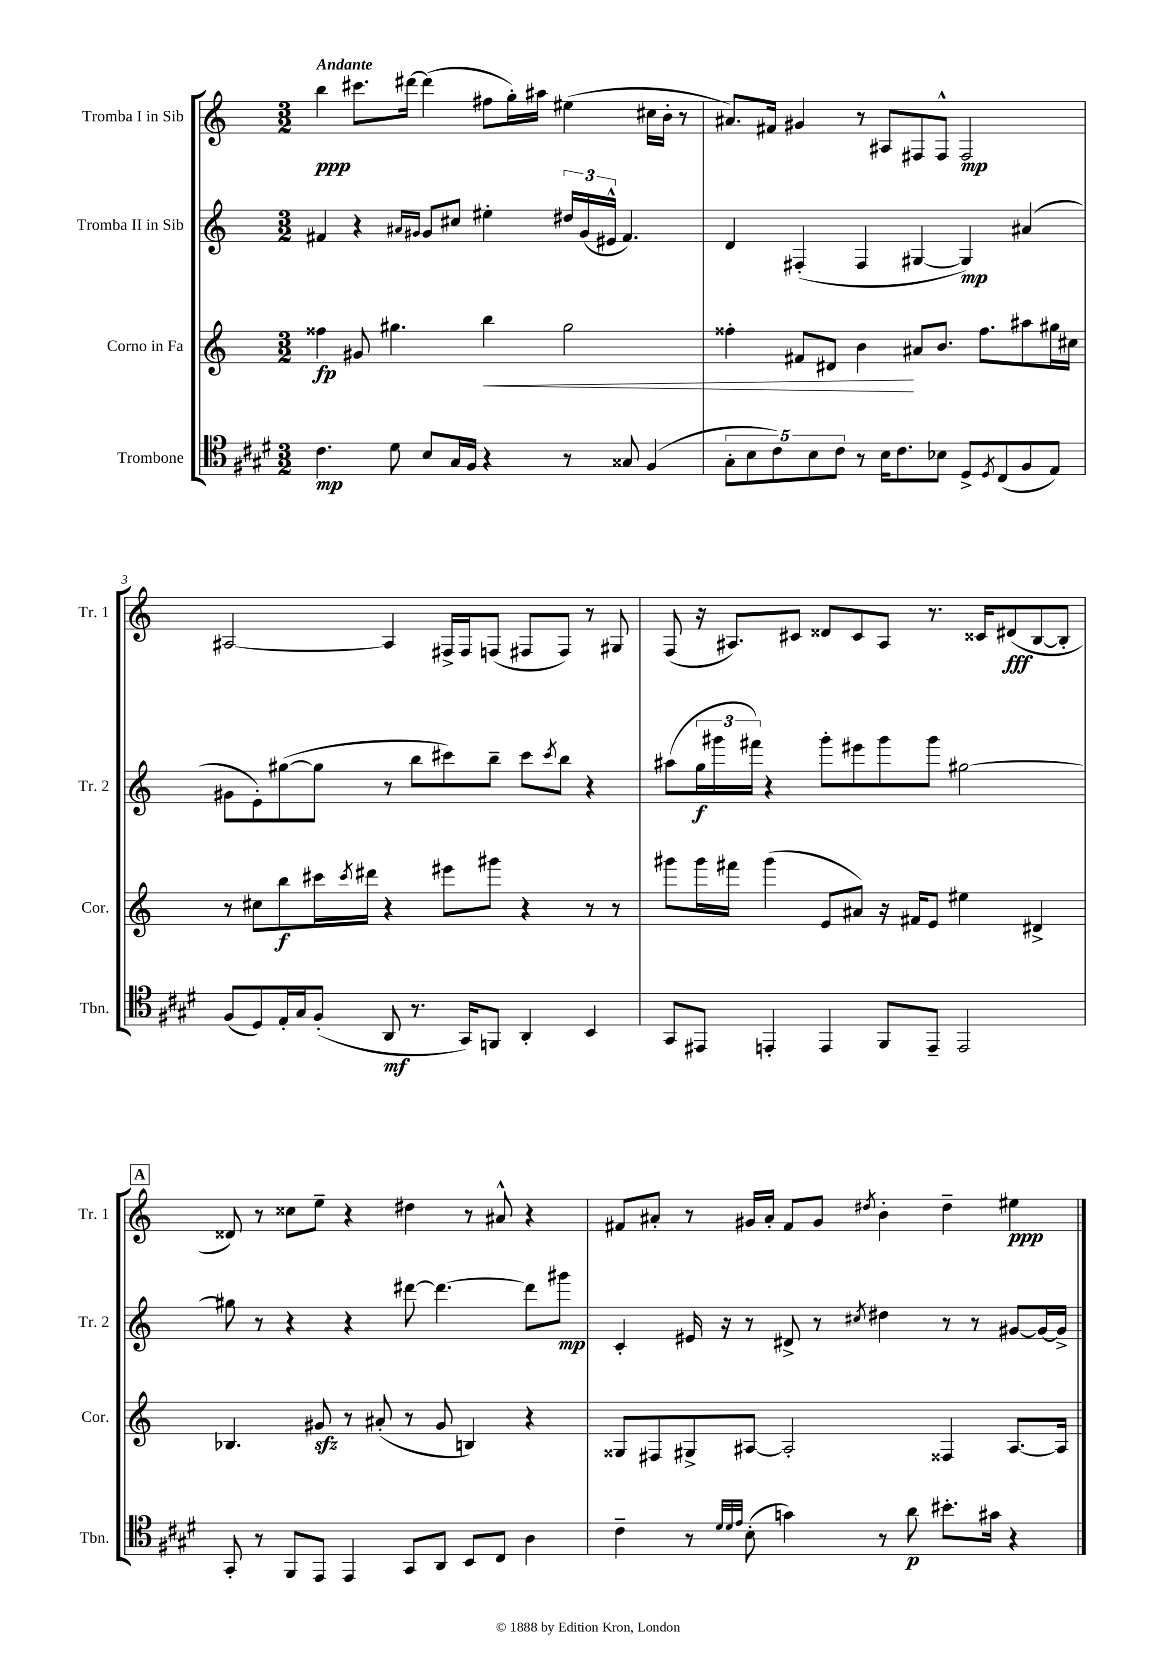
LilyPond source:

<<
\new StaffGroup <<
\new Staff = "s0" \with { instrumentName = "Tromba I in Sib" shortInstrumentName = "Tr. 1" } {
    \clef treble \key c \major \numericTimeSignature \time 3/2 \tempo "Andante"
    b''4\ppp cis'''8. dis'''16~ dis'''4( fis''8 g''16-.) ais''16 eis''4( cis''16 b'16-. r8 |
    ais'8.) fis'16 gis'4 r8 ais8 fis8 fis8-^ fis2\mp |
    ais2~ ais4 fis16-> fis16 f8( fis8 fis8) r8 gis8 |
    f8( r16 ais8.) cis'8 disis'8 cis'8 ais8 r8. cisis'16 dis'8\fff( b8~ b8-. |
    \mark \markup { \box "A" } disis'8) r8 cisis''8 e''8-- r4 dis''4 r8 ais'8-^ r4 |
    fis'8 ais'8-. r8 gis'16 ais'16-. fis'8 gis'8 \acciaccatura { dis''8 } b'4-. dis''4-- eis''4\ppp \bar "|." |
}
\new Staff = "s1" \with { instrumentName = "Tromba II in Sib" shortInstrumentName = "Tr. 2" } {
    \clef treble \key c \major \numericTimeSignature \time 3/2
    fis'4 r4 \grace { ais'16 gis'16 } gis'8 cis''8 eis''4-. \tuplet 3/2 { dis''16 gis'16( eis'16-^ } fis'4.) |
    d'4 fis4-.( fis4 gis4~ gis4\mp) ais'4( |
    gis'8 e'8-.) gis''8~( gis''8 r8 b''8 cis'''8) b''8-- cis'''8 \acciaccatura { cis'''8 } b''8 r4 |
    ais''8( \tuplet 3/2 { g''16\f gis'''16 fis'''16) } r4 gis'''8-. eis'''8 gis'''8 gis'''8 gis''2~ |
    \mark \markup { \box "A" } gis''8 r8 r4 r4 dis'''8~ dis'''4.~ dis'''8 gis'''8\mp |
    c'4-. eis'16 r16 r8 dis'8-> r8 \acciaccatura { cis''8 } dis''4 r8 r8 gis'8~ gis'16~ gis'16-> \bar "|." |
}
\new Staff = "s2" \with { instrumentName = "Corno in Fa" shortInstrumentName = "Cor." } {
    \clef treble \key c \major \numericTimeSignature \time 3/2
    fisis''4\fp gis'8 gis''4. b''4\< gis''2 |
    fisis''4-. fis'8 dis'8 b'4\! ais'8 b'8. fisis''8. ais''8 gis''16 cis''16 |
    r8 cis''8 b''8\f cis'''16 \acciaccatura { cis'''8 } dis'''16 r4 eis'''8 gis'''8 r4 r8 r8 |
    gis'''8 gis'''16 fis'''16 gis'''4( e'8 ais'8) r16 fis'16 e'8 eis''4 dis'4-> |
    \mark \markup { \box "A" } bes4. gis'8\sfz r8 ais'8-.( r8 gis'8 b4) r4 |
    gisis8 fis8 gis8-> ais8~ ais2-. fisis4 ais8.~ ais16 \bar "|." |
}
\new Staff = "s3" \with { instrumentName = "Trombone" shortInstrumentName = "Tbn." } {
    \clef tenor \key e \major \numericTimeSignature \time 3/2
    cis'4.\mp dis'8 b8 gis16 fis16 r4 r8 gisis8 fis4( |
    \tuplet 5/4 { gis8-. b8 cis'8) b8 cis'8 } r8 b16 cis'8. bes8 dis8-> \acciaccatura { dis8 } cis8( fis8 e8) |
    fis8( dis8) e16-. gis16 fis8-.( a,8\mf r8. gis,16) f,8 a,4-. b,4 |
    gis,8 eis,8 e,4-. e,4 fis,8 e,8-- e,2 |
    \mark \markup { \box "A" } gis,8-. r8 fis,8 e,8 e,4 gis,8 a,8 b,8 cis8 a4 |
    cis'4-- r8 \grace { dis'32 dis'32 e'32 } b8-.( g'4) r8 a'8\p bis'8.-. gis'16 r4 \bar "|." |
}
>>
>>
